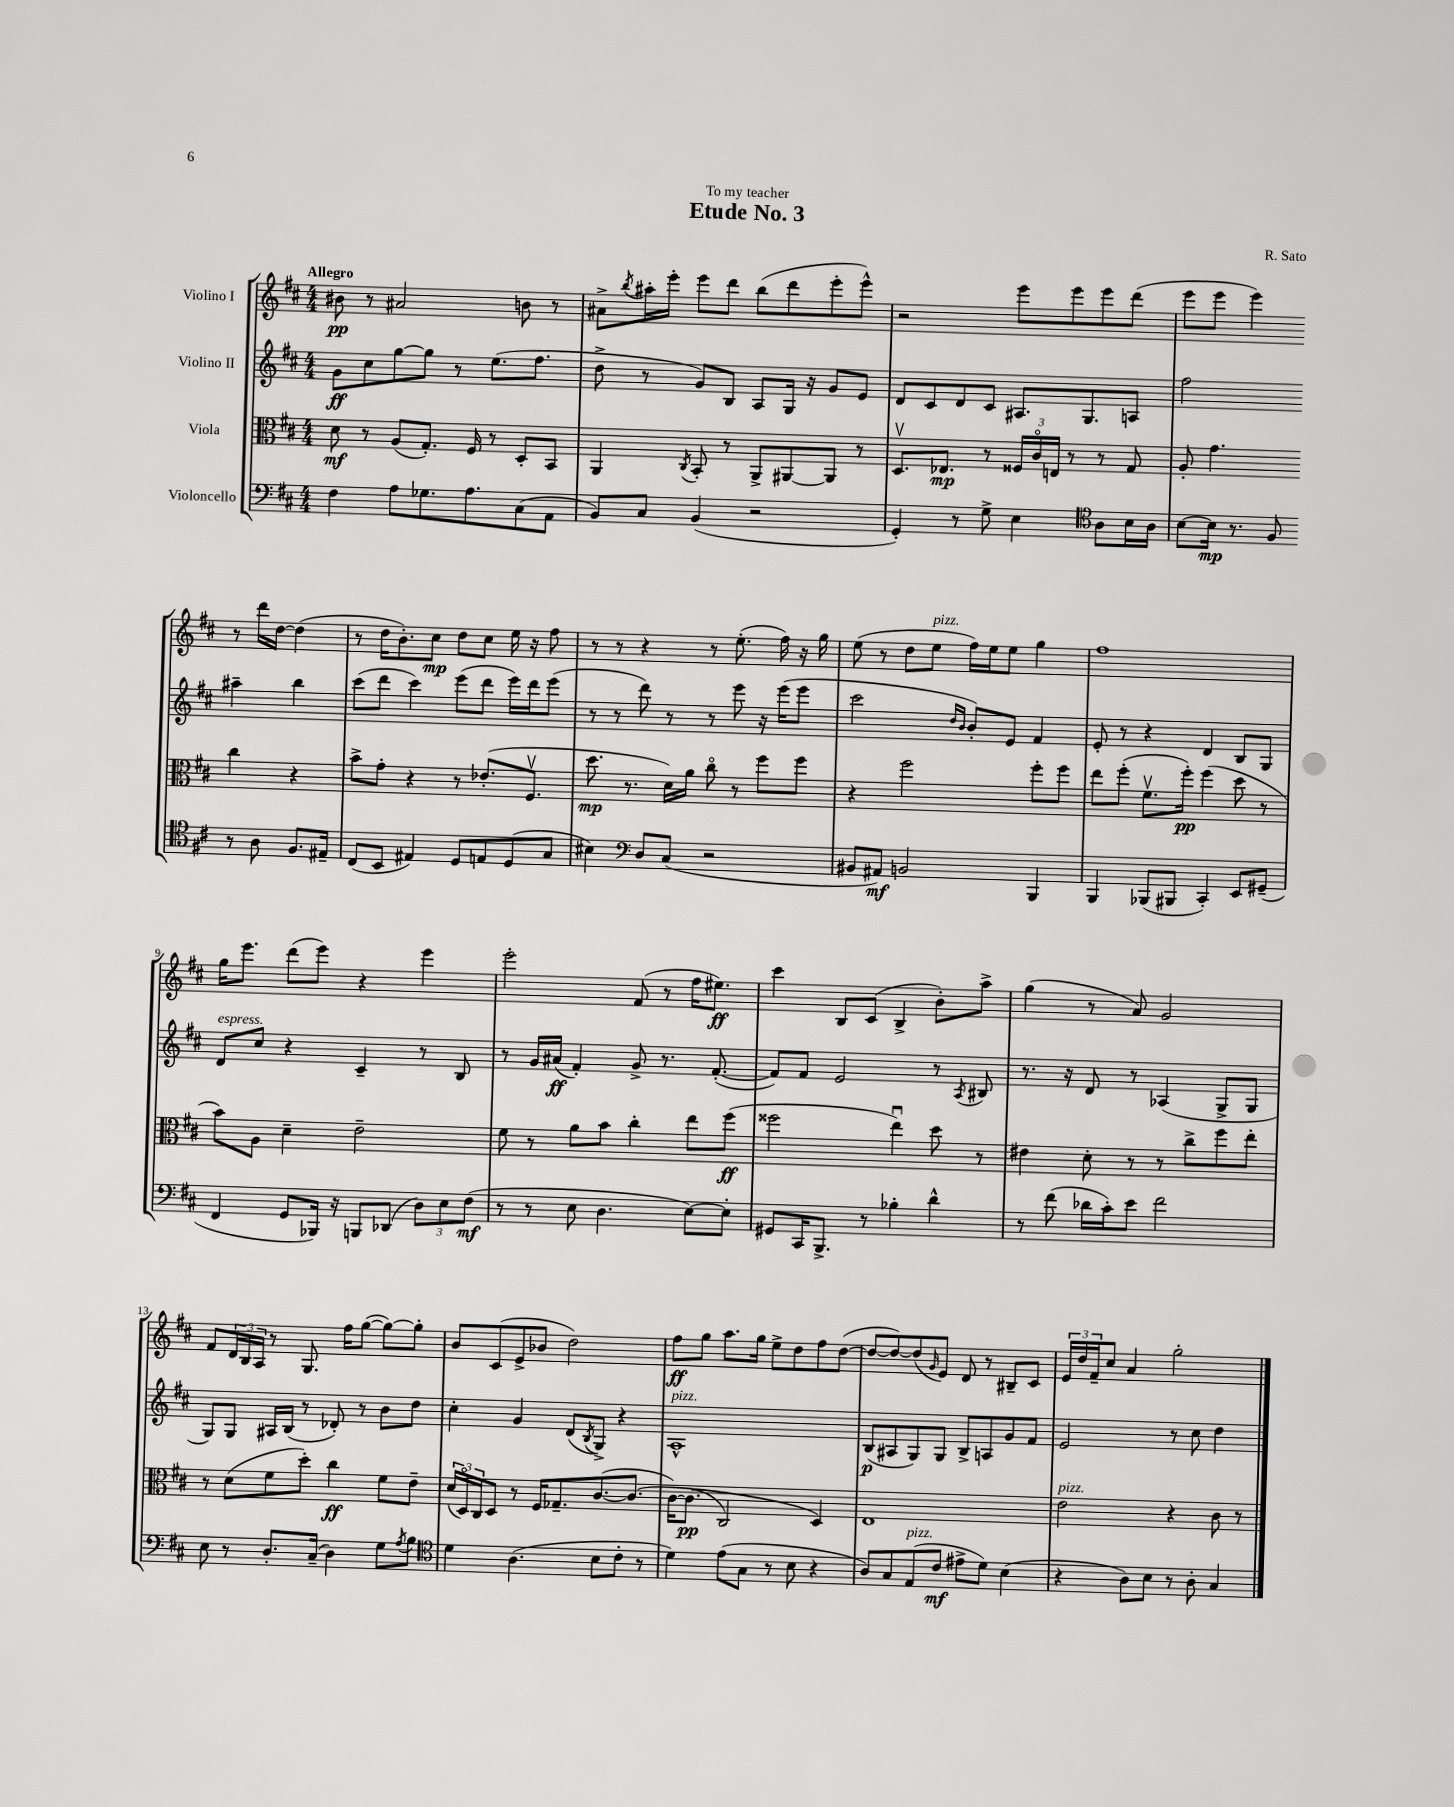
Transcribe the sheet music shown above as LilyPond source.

\header { title = "Etude No. 3" composer = "R. Sato" dedication = "To my teacher" }
<<
\new StaffGroup <<
\new Staff = "s0" \with { instrumentName = "Violino I" } {
    \clef treble \key d \major \numericTimeSignature \time 4/4 \tempo "Allegro"
    bis'8\pp r8 ais'2 b'8 r8 |
    ais'8-> \acciaccatura { b''8 } ais''16-. e'''16-. e'''8 d'''8 b''8( d'''8 e'''8-. e'''8-^) |
    r2 e'''8 e'''8 e'''8 d'''8( |
    e'''8 e'''8 e'''4) r8 d'''16 d''16~ d''4( |
    r8 d''16 b'8.-.) cis''8\mp d''8 cis''8 e''16 r16 fis''8 |
    r8 r8 r4 r8 e''8.-.( fis''16) r16 g''16 |
    e''8( r8 d''8 e''8^\markup { \italic "pizz." } fis''16) e''16 e''8 g''4 |
    fis''1 |
    g''16 e'''8. d'''8( e'''8) r4 e'''4 |
    e'''2-. fis'8( r8 fis''16 eis''8.\ff) |
    cis'''4 b8 cis'8( b4-> b'8-.) a''8-> |
    g''4( r8 a'8) g'2 |
    fis'8 \tuplet 3/2 { d'16 b16 a16 } r8 g8. fis''16 g''8~( g''8~) g''8-. |
    b'8 cis'8( e'8-> bes'8 d''2) |
    fis''8\ff g''8 a''8. g''16 e''8-> d''8 fis''8 d''8~( |
    d''8~ d''8~) d''8( \grace { g'16 } e'8) d'8 r8 bis8-- cis'8 |
    \tuplet 3/2 { e'16 d''16 fis'16-- } cis''8 a'4 g''2-. \bar "|." |
}
\new Staff = "s1" \with { instrumentName = "Violino II" } {
    \clef treble \key d \major \numericTimeSignature \time 4/4
    g'8\ff cis''8 g''8~ g''8 r8 e''8.( fis''8. |
    d''8-> r8 g'8) b8 a8 g16 r16 g'8 e'8 |
    d'8 cis'8 d'8 cis'8 ais8. g8. a8 |
    fis''2 ais''4-- b''4 |
    cis'''8( d'''8 cis'''4) e'''8( d'''8 e'''16) d'''16 e'''8( |
    r8 r8 d'''8) r8 r8 e'''8 r16 e'''16( e'''8 |
    cis'''2 \grace { d''16 b'16 } b'8-.) e'8 fis'4 |
    e'8-. r8 r4 d'4 b8 g8 |
    d'8^\markup { \italic "espress." } cis''8 r4 cis'4-- r8 b8 |
    r8 g'16 ais'16\ff( fis'4-.) g'8-> r8. fis'8.~-.( |
    fis'8) fis'8 e'2 r8 \acciaccatura { a8 } bis8 |
    r8. r16 d'8 r8 aes4( g8-> g8 |
    g8) g8 ais16 b16( r8 des'8-.) r8 b'8 d''8 |
    cis''4-. g'4 d'8( \acciaccatura { b8 } g8->) r4 |
    a1-^^\markup { \italic "pizz." } |
    b8\p( ais8 g8) g8 b8-> a8 g'8 fis'8 |
    e'2 r8 cis''8 d''4 \bar "|." |
}
\new Staff = "s2" \with { instrumentName = "Viola" } {
    \clef alto \key d \major \numericTimeSignature \time 4/4
    d'8\mf r8 a8( g8.-.) fis16 r8 d8-. b,8 |
    a,4 \acciaccatura { cis8 } b,8-. r8 a,8-> ais,8~ ais,8 r8 |
    d8.\upbow ees8.\mp r8 \tuplet 3/2 { fisis16 cis'16\flageolet e16 } r8 r8 g8 |
    a8-. g'4. cis''4 r4 |
    b'8-> g'8-. r4 r8 ees'8.-.( fis8.\upbow |
    d''8.\mp r8. d'16) a'16 cis''8\flageolet r8 fis''8 fis''8 |
    r4 fis''2 fis''8-. fis''8 |
    e''8 fis''8-.( fis'8.\upbow fis''16-.\pp) fis''4( d''8 r8 |
    b'8) a8 d'4-- e'2-- |
    fis'8 r8 a'8 b'8 cis''4-. e''8 fis''8\ff( |
    fisis''2 e''4\downbow) d''8 r8 |
    eis'4 d'8-. r8 r8 cis''8-> fis''8 e''8-. |
    r8 d'8( fis'8 d''8-.) cis''4\ff fis'8 e'8-- |
    \tuplet 3/2 { d'16( d16\flageolet) cis16 } d8 r8 fis16 ges8.-- cis'8.~( cis'8.\( |
    cis'16~) cis'8.\pp( cis2) d4\) |
    e1 |
    e'2^\markup { \italic "pizz." } r4 cis'8 r8 \bar "|." |
}
\new Staff = "s3" \with { instrumentName = "Violoncello" } {
    \clef bass \key d \major \numericTimeSignature \time 4/4
    fis4 a8 ges8. a8. cis8( a,8 |
    b,8) cis8 b,4( r2 |
    g,4-.) r8 g8-> e4 \clef tenor a8 b16 a16 |
    b8~ b16\mp r8. fis8 r8 a8 fis8. eis16-- |
    cis8( b,8 eis4) d8 e8 d8( g8 |
    bis4) \clef bass d8 cis8( r2 |
    bis,8 ais,8\mf) b,2 b,,4 |
    b,,4 bes,,8( bis,,8 cis,4-.) e,8 gis,8--( |
    fis,4 g,8 bes,,16) r16 b,,8 des,8( \tuplet 3/2 { d8) e8 fis8\mf( } |
    r8 r8 e8 d4. e8~) e8-. |
    gis,8 cis,16 b,,8.-> r8 bes4-. d'4-^ |
    r8 fis'8( des'16 cis'16-.) e'8 fis'2 |
    e8 r8 d8.-. cis16--( d4) g8 \acciaccatura { a8 } b8 |
    \clef tenor d'4 a4.( b8 cis'8-. r8 |
    d'4) e'8( g8 r8 b8 r4 |
    a8) g8 e8^\markup { \italic "pizz." }( cis'8\mf eis'8-> d'8) b4( |
    r4 a8) b8 r8 a8-. g4 \bar "|." |
}
>>
>>
